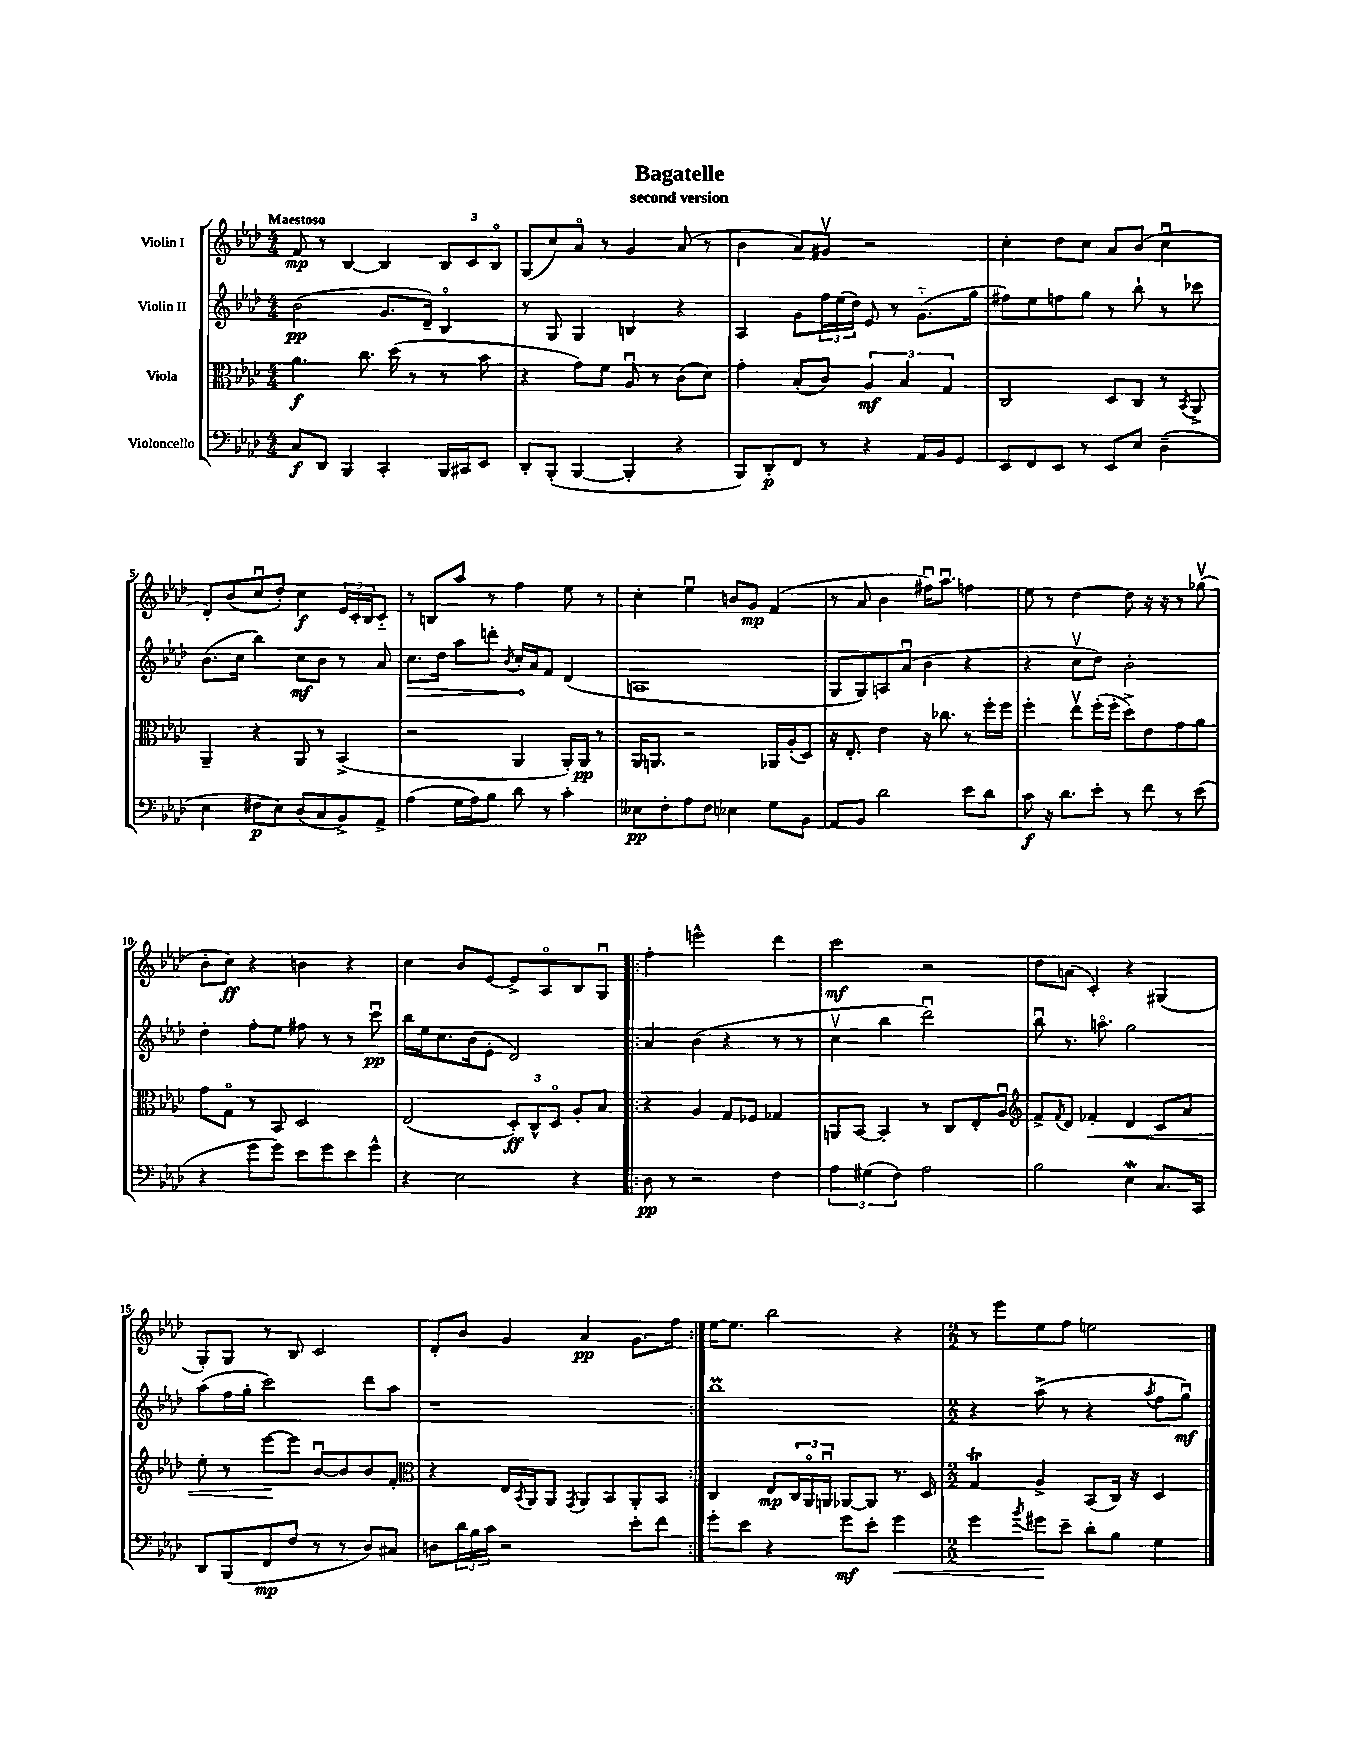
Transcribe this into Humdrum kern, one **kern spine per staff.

**kern	**kern	**kern	**kern
*staff4	*staff3	*staff2	*staff1
*clefF4	*clefC3	*clefG2	*clefG2
*k[b-e-a-d-]	*k[b-e-a-d-]	*k[b-e-a-d-]	*k[b-e-a-d-]
*M4/4	*M4/4	*M4/4	*M4/4
8C	4.a-	(2b-	8f
8DD-	.	.	8r
4BBB-	.	.	[4B-
.	8.cc	.	.
4CC'	.	8.g	4B-]
.	(16dd-	.	.
.	8r	.	.
.	.	16d-~)	.
16BBB-	8r	4B-o	12B-
16CC#	.	.	.
.	.	.	12c
8EE-	8b-	.	.
.	.	.	12B-o
=	=	=	=
8DD-'	4r	8r	(8G
(8BBB-'	.	8G	8cc)
[4BBB-	8g)	4G	8a-o
.	8f	.	8r
4BBB-']	8A-u	4B	4g
.	8r	.	.
4r	(8c	4r	(8a-
.	8d-)	.	8r
=	=	=	=
8BBB-)	4g'	4A-	4b-
8DD-'	.	.	.
8FF	(8B-'	8g	8a-)
8r	8c)	24ff	8g#v
.	.	(24ee-	.
.	.	24dd-)	.
4r	6A-	8e-	2r
.	.	8r	.
.	6B-	.	.
16AA-	.	(8.g'~	.
16BB-	.	.	.
.	6G	.	.
8GG	.	.	.
.	.	16gg	.
=	=	=	=
8EE-	2C	8ff#)	4cc'
8FF	.	8ee-	.
8EE-	.	8ff	8dd-
8r	.	8gg	8cc
8EE-	8D-	8r	8a-
8E-	8C	8bb-`	(8b-
(4D-~	8r	8r	4ccu
.	8qBB-	.	.
.	8AA-^	8ccc-	.
=	=	=	=
4E-	4AA-~	(8.b-	8d-')
.	.	.	(8b-
.	.	16cc	.
8F#	4r	4bb-)	8ccu
8E-)	.	.	8dd-')
(8D-	8AA-	8cc	4cc
8C	8r	8b-	.
8BB-^)	(4BB-^	8r	24e-
.	.	.	24c'
.	.	.	24B-
8AA-^	.	8a-	8c'~
=	=	=	=
(4A-	2r	8.cc	8r
.	.	.	8B
.	.	16dd-	.
16G	.	8aa-	8aa-
16A-)	.	.	.
8B-	.	8ddd'	8r
.	.	8qb-	.
8d-	4AA-	16cc'	4ff
.	.	16a-	.
8r	.	8f	.
4c'	16AA-')	(4d-	8ee-
.	16AA-	.	.
.	8r	.	8r
=	=	=	=
8E--	16AA-	1A	4cc'
.	8.AA	.	.
8F'	.	.	.
8A-	2r	.	4ee-u
8F	.	.	.
4E-	.	.	8b
.	.	.	8g
8G	16AA-	.	(4f
.	(16A-'	.	.
8BB-	8D-)	.	.
=	=	=	=
8AA-	16r	8G	8r
.	8.E-'	.	.
8BB-	.	8G)	8a-
2d-	4e-	8A	4b-
.	.	(8a-u	.
.	16r	4b-	16ff#u)
.	8.cc-	.	8.aa-u
8e-	8r	4r	4ff
8d-	16ff'	.	.
.	16ff	.	.
=	=	=	=
8c	4ff'	4r	8ee-
16r	.	.	8r
8.d-	.	.	.
.	8ee-v	8ccv	[4dd-
8e-'	(16ff'	8dd-)	.
.	16ff'	.	.
8r	8dd-^)	2b-'	8dd-]
8f	8e-	.	16r
.	.	.	16r
8r	8g	.	8r
(8e-	8a-	.	(8gg-v
=	=	=	=
4r	8g	4dd-'	8b-'
.	8Go	.	8cc)
8g	8r	8ff'	4r
8g)	8BB-	8ee-	.
8e-	2D-	8ff#	4b
8g	.	8r	.
8e-	.	8r	4r
8g^^	.	8cccu	.
=	=	=	=
4r	(2E-	16bb-	4cc
.	.	16ee-	.
.	.	8.cc	.
2E-	.	.	8b-
.	.	(16b-	.
.	.	8e-'	[8e-
.	12D-')	2d-)	8e-^]
.	12C^^	.	.
.	.	.	8A-o
.	12D-o	.	.
4r	8A-'	.	8B-
.	8B-	.	8Gu
=!|:	=!|:	=!|:	=!|:
8D-	4r	4a-	4ff'
8r	.	.	.
2r	4A-	(4b-	2eee^^
.	8G	4r	.
.	8F-	.	.
4F	4G-	8r	4ddd-
.	.	8r	.
=	=	=	=
6A-	8AA	4ccv	2ccc
.	[8BB-	.	.
(6G#	.	.	.
.	4BB-']	4bb-	.
6F)	.	.	.
2A-	8r	2ddd-u)	2r
.	8C	.	.
.	8E-'	.	.
.	8A-u	.	.
=	=	=	=
*	*clefG2	*	*
2B-	8f^	8bb-u	8dd-
.	8qf	.	.
.	8d-	8.r	(8a
.	4f-'	.	4c')
.	.	8.aao	.
4E-	4d-	2gg	4r
8.C	8c	.	(4G#
.	8a-	.	.
16CC	.	.	.
=	=	=	=
8DD-	8ee-'	(8aa-	8G')
(8BBB-	8r	16ff	8G
.	.	16gg'	.
8FF	[8eee-	2ccc)	8r
8F	8eee-]	.	8B-
8r	[8b-u	.	2c
8r	8b-]	.	.
8D-)	8b-	8ddd-	.
8C#	8f'	8aa-	.
=	=	=	=
*	*clefC3	*	*
8D	4r	1r	8d-'
24d-	.	.	8b-
24B-	.	.	.
24c	.	.	.
2r	16E-	.	4g
.	8qBB-	.	.
.	16AA-	.	.
.	8AA-	.	.
.	8qGG	.	.
.	8AA-	.	4a-
.	8BB-	.	.
8e-'	8AA-'	.	8.g
8f	8BB-	.	.
.	.	.	16ff
=:|!	=:|!	=:|!	=:|!
8g'	4C	1bb-	[16ee-
.	.	.	8.ee-]
8e-	.	.	.
4r	8E-	.	2bb-
.	24C	.	.
.	24AA-o	.	.
.	24AAu	.	.
8g	[8AA-	.	.
8e-'	8AA-]	.	.
4g	8.r	.	4r
.	16D-	.	.
=	=	=	=
*M2/2	*M2/2	*M2/2	*M2/2
4g	4G	4r	8r
.	.	.	8eee-
8qb-	.	.	.
8g#	4A-^	(8aa-^	8ee-
8e-~	.	8r	8ff
8d-'	(8BB-	4r	2ee
8B-	16C)	.	.
.	16r	.	.
.	.	8qaa-	.
4G	4D-	8ff	.
.	.	8ggu)	.
==	==	==	==
*-	*-	*-	*-
